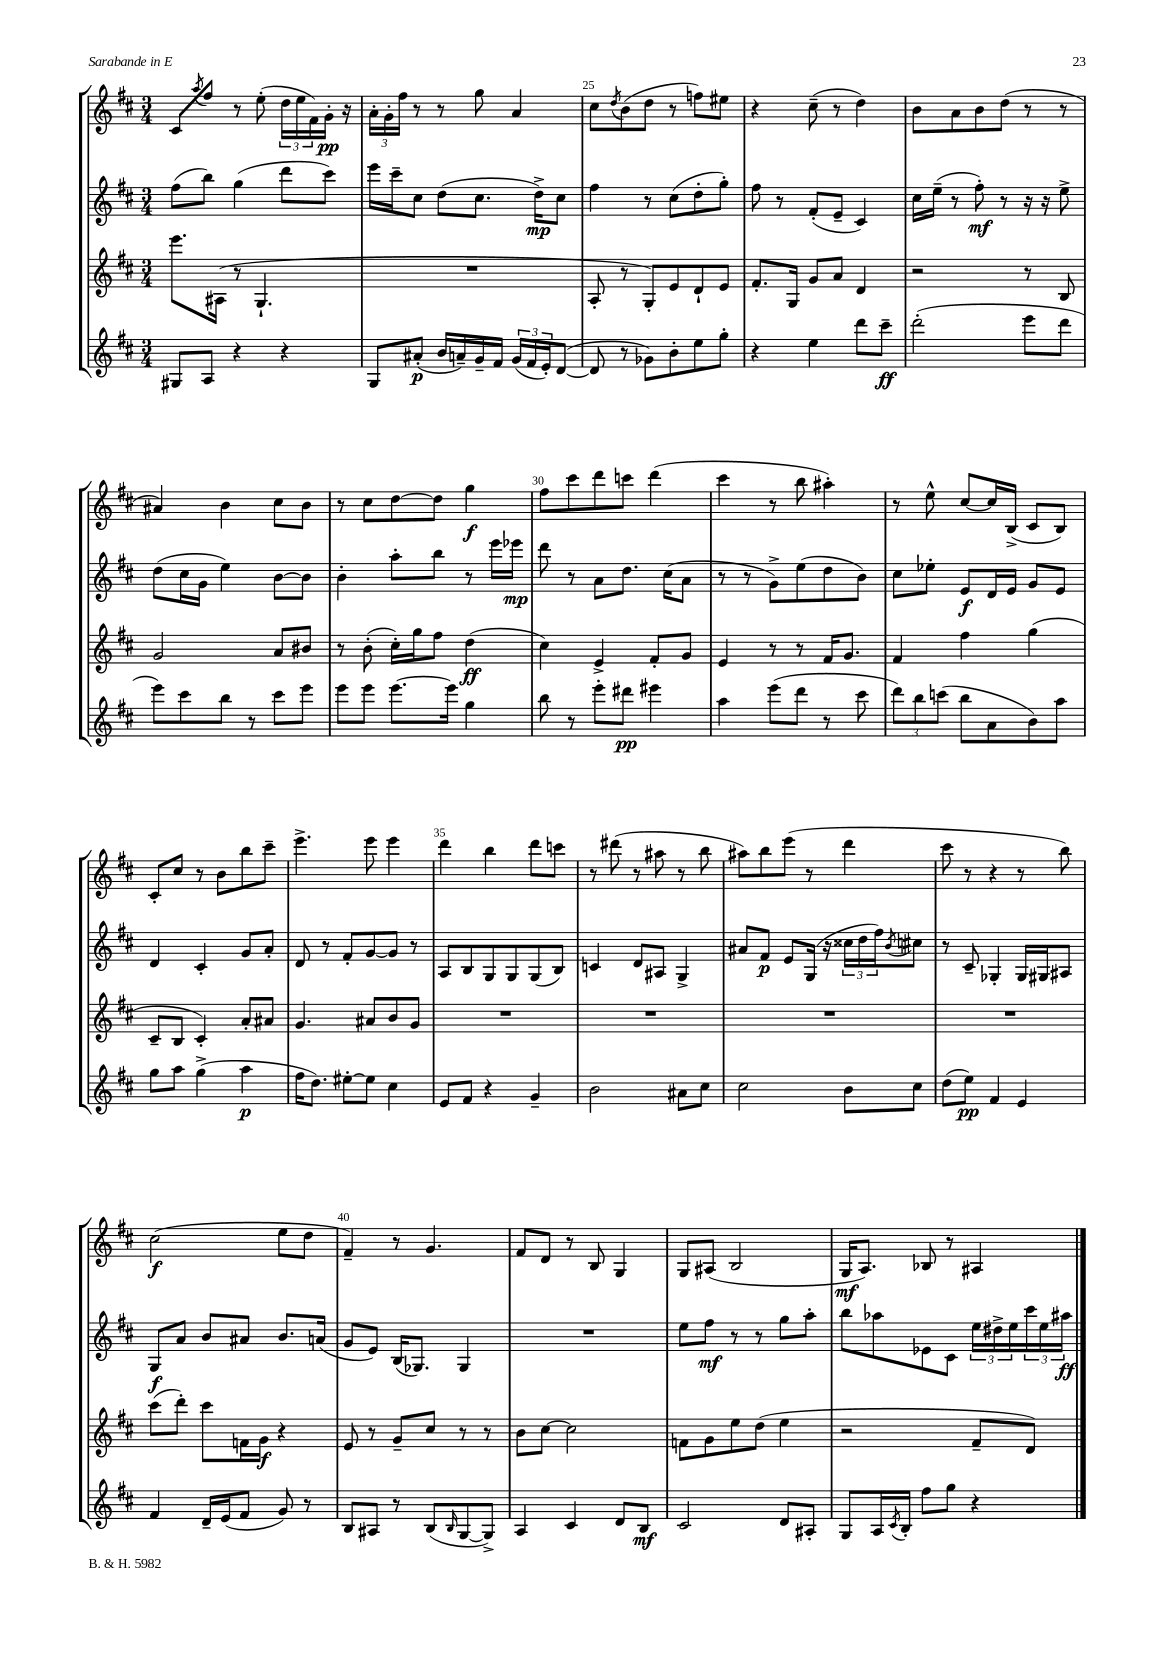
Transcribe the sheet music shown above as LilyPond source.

<<
\new StaffGroup <<
\new Staff = "s0" {
    \clef treble \key d \major \numericTimeSignature \time 3/4
    cis'8 \acciaccatura { a''8 } fis''8 r8 e''8-.( \tuplet 3/2 { d''16 e''16 fis'16) } g'16-.\pp r16 |
    \tuplet 3/2 { a'16-. g'16-. fis''16 } r8 r8 g''8 a'4 |
    cis''8 \acciaccatura { d''8 } b'8( d''8 r8 f''8) eis''8 |
    r4 cis''8--( r8 d''4) |
    b'8 a'8 b'8 d''8( r8 r8 |
    ais'4) b'4 cis''8 b'8 |
    r8 cis''8 d''8~ d''8 g''4\f |
    fis''8 cis'''8 d'''8 c'''8 d'''4( |
    cis'''4 r8 b''8 ais''4-.) |
    r8 e''8-^ cis''8~ cis''16 b16->( cis'8 b8) |
    cis'8-. cis''8 r8 b'8 b''8 cis'''8-- |
    e'''4.-> e'''8 e'''4 |
    d'''4 b''4 d'''8 c'''8 |
    r8 dis'''8( r8 ais''8 r8 b''8 |
    ais''8) b''8 e'''8( r8 d'''4 |
    cis'''8 r8 r4 r8 b''8) |
    cis''2\f( e''8 d''8 |
    fis'4--) r8 g'4. |
    fis'8 d'8 r8 b8 g4 |
    g8 ais8( b2 |
    g16\mf a8.) bes8 r8 ais4 \bar "|." |
}
\new Staff = "s1" {
    \clef treble \key d \major \numericTimeSignature \time 3/4
    fis''8( b''8) g''4( d'''8 cis'''8) |
    e'''16 cis'''16-- cis''8 d''8( cis''8. d''16->\mp) cis''8 |
    fis''4 r8 cis''8( d''8-. g''8-.) |
    fis''8 r8 fis'8-.( e'8-- cis'4) |
    cis''16 e''16--( r8 fis''8-.\mf) r8 r16 r16 e''8-> |
    d''8( cis''16 g'16 e''4) b'8~ b'8 |
    b'4-. a''8-. b''8 r8 e'''16 ees'''16\mp |
    d'''8 r8 a'8 d''8. cis''16( a'8 |
    r8 r8 g'8->) e''8( d''8 b'8) |
    cis''8 ees''8-. e'8\f d'16 e'16 g'8 e'8 |
    d'4 cis'4-. g'8 a'8-. |
    d'8 r8 fis'8-. g'8~ g'8 r8 |
    a8 b8 g8 g8 g8( b8) |
    c'4 d'8 ais8 g4-> |
    ais'8 fis'8\p e'8 g16( r16 \tuplet 3/2 { cisis''16 d''16 fis''16) } \acciaccatura { b'8 } cis''8 |
    r8 cis'8-- ges4-. ges16 gis16 ais8 |
    g8\f a'8 b'8 ais'8 b'8. a'16( |
    g'8 e'8) b16( ges8.) ges4 |
    R2. |
    e''8 fis''8\mf r8 r8 g''8 a''8-. |
    b''8 aes''8 ees'8 cis'8 \tuplet 3/2 { e''16 dis''16-> e''16 } \tuplet 3/2 { cis'''16 e''16 ais''16\ff } \bar "|." |
}
\new Staff = "s2" {
    \clef treble \key d \major \numericTimeSignature \time 3/4
    e'''8. ais16( r8 g4.-! |
    R2. |
    a8-. r8 g8-.) e'8 d'8-! e'8 |
    fis'8.-. g16 g'8 a'8 d'4 |
    r2 r8 b8 |
    g'2 a'8 bis'8 |
    r8 b'8-.( cis''16-.) g''16 fis''8 d''4\ff( |
    cis''4) e'4-> fis'8-. g'8 |
    e'4 r8 r8 fis'16 g'8. |
    fis'4 fis''4 g''4( |
    cis'8-- b8 cis'4-.) a'8-. ais'8 |
    g'4. ais'8 b'8 g'8 |
    R2. |
    R2. |
    R2. |
    R2. |
    cis'''8( d'''8-.) cis'''8 f'16 g'16\f r4 |
    e'8 r8 g'8-- cis''8 r8 r8 |
    b'8 cis''8~ cis''2 |
    f'8 g'8 e''8 d''8( e''4 |
    r2 fis'8-- d'8) \bar "|." |
}
\new Staff = "s3" {
    \clef treble \key d \major \numericTimeSignature \time 3/4
    gis8 a8 r4 r4 |
    g8 ais'8-.\p( b'16 a'16--) g'16-- fis'16 \tuplet 3/2 { g'16( fis'16 e'16-.) } d'8~( |
    d'8 r8 ges'8) b'8-. e''8 g''8-. |
    r4 e''4 d'''8 cis'''8--\ff |
    d'''2-.( e'''8 d'''8 |
    e'''8) cis'''8 b''8 r8 cis'''8 e'''8 |
    e'''8 e'''8 e'''8.~ e'''16 g''4 |
    b''8 r8 e'''8-. dis'''8\pp eis'''4 |
    a''4 e'''8( d'''8 r8 cis'''8 |
    \tuplet 3/2 { d'''8) b''8 c'''8( } b''8 a'8 b'8) a''8 |
    g''8 a''8 g''4->( a''4\p |
    fis''16 d''8.) eis''8~-. eis''8 cis''4 |
    e'8 fis'8 r4 g'4-- |
    b'2 ais'8 cis''8 |
    cis''2 b'8 cis''8 |
    d''8( e''8\pp) fis'4 e'4 |
    fis'4 d'16-- e'16( fis'8 g'8) r8 |
    b8 ais8 r8 b8( \grace { b16 } g8~ g8->) |
    a4 cis'4 d'8 b8\mf |
    cis'2 d'8 ais8-. |
    g8 a16 \acciaccatura { cis'8 } b16-. fis''8 g''8 r4 \bar "|." |
}
>>
>>
\layout { \context { \Score currentBarNumber = #23 \override BarNumber.break-visibility = ##(#f #t #t) barNumberVisibility = #(every-nth-bar-number-visible 5) } }
